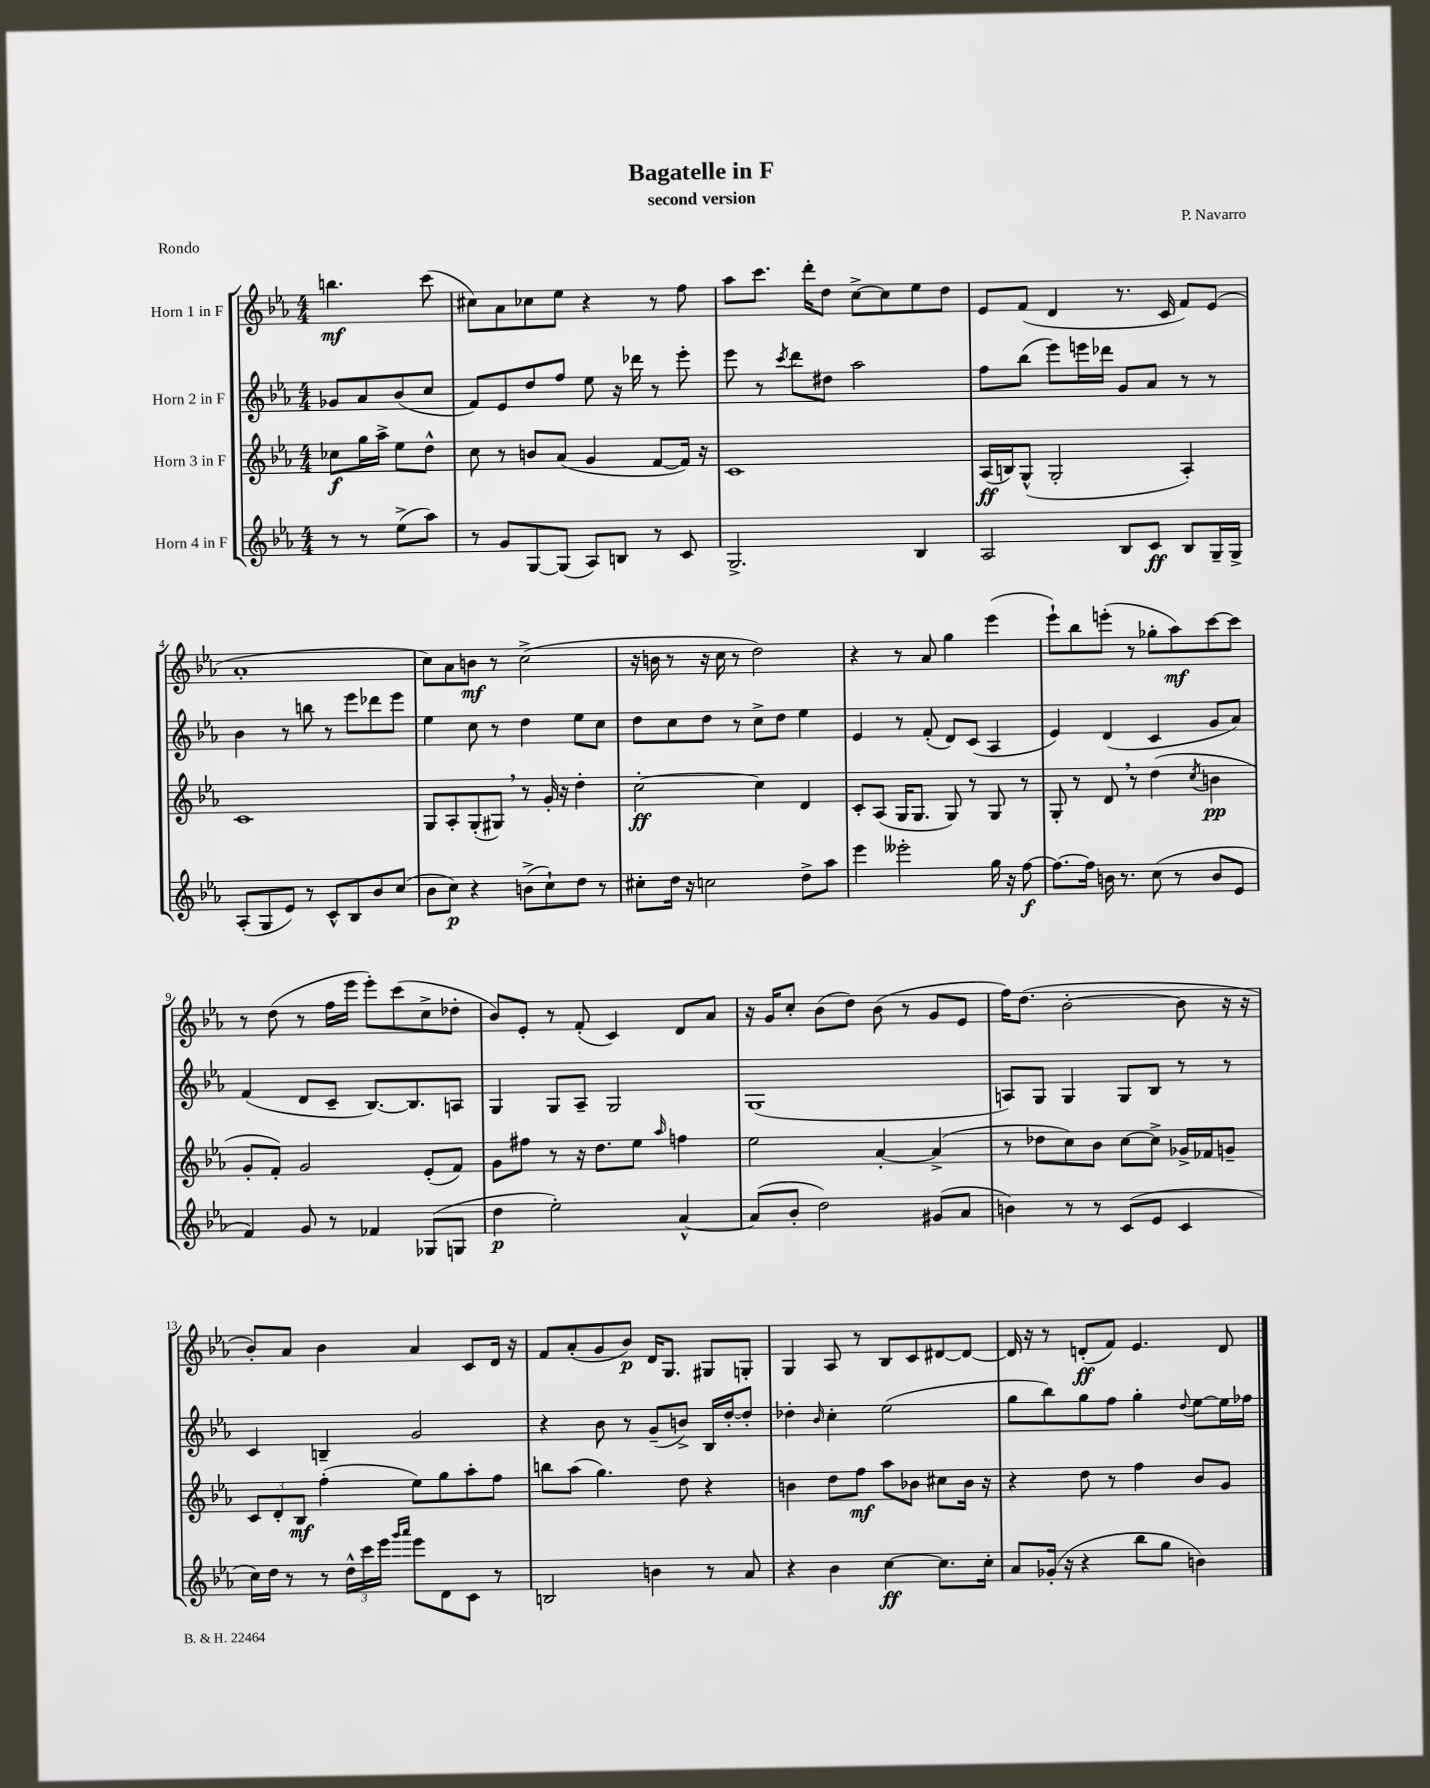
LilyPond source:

\header { title = "Bagatelle in F" composer = "P. Navarro" subtitle = "second version" piece = "Rondo" }
<<
\new StaffGroup <<
\new Staff = "s0" \with { instrumentName = "Horn 1 in F" } {
    \clef treble \key ees \major \numericTimeSignature \time 4/4 \partial 2
    b''4.\mf c'''8( |
    cis''8) aes'8 ces''8 ees''8 r4 r8 f''8 |
    aes''8 c'''8. d'''16-. d''8 c''8~-> c''8 ees''8 d''8 |
    ees'8 f'8( d'4 r8. c'16 f'8) ees'8( |
    aes'1-. |
    c''8) aes'8 b'8\mf r8 c''2->( |
    r16 b'16 r8 r16 c''16 r8 d''2) |
    r4 r8 aes'8 g''4 ees'''4( |
    ees'''8-!) bes''8 e'''8-.( r8 ges''8-. aes''8\mf) c'''8~ c'''8 |
    r8 d''8( r8 f''16 ees'''16 ees'''8-.) c'''8( c''8-> des''8-. |
    bes'8) ees'8-. r8 f'8-.( c'4) d'8 aes'8 |
    r16 g'16 c''8-. bes'8( d''8) bes'8( r8 g'8 ees'8 |
    f''16) d''8.( bes'2~-. bes'8 r16 r16 |
    bes'8-.) aes'8 bes'4 aes'4 c'8 d'16 r16 |
    f'8 aes'8-.( g'8 bes'8\p) d'16 g8. gis8 g8-. |
    g4 aes8 r8 bes8 c'8 dis'8~ dis'8~ |
    dis'16 r16 r8 d'8-.\ff( f'8) ees'4. d'8 \bar "|." |
}
\new Staff = "s1" \with { instrumentName = "Horn 2 in F" } {
    \clef treble \key ees \major \numericTimeSignature \time 4/4 \partial 2
    ges'8 aes'8 bes'8( c''8 |
    f'8) ees'8 d''8 f''8 ees''8 r16 des'''16 r8 ees'''8-. |
    ees'''8 r8 \acciaccatura { c'''8 } d'''8 dis''8 aes''2 |
    f''8 bes''8( ees'''8) e'''16 des'''16 g'8 aes'8 r8 r8 |
    bes'4 r8 b''8 r8 ees'''8 des'''8 ees'''8 |
    ees''4 c''8 r8 d''4 ees''8 c''8 |
    d''8 c''8 d''8 r8 c''8-> d''8 ees''4 |
    ees'4 r8 f'8-.( d'8) c'8( aes4 |
    ees'4) d'4( c'4 g'8 aes'8) |
    f'4( d'8 c'8-- bes8.~) bes8. a8 |
    g4 g8 aes8-- g2 |
    g1( |
    a8) g8 g4 g8 bes8 r8 r8 |
    c'4 b4-- g'2 |
    r4 bes'8 r8 g'8--( b'8->) bes16 d''16~-. d''8-. |
    des''4-. \grace { bes'16 } c''4-. ees''2( |
    g''8 bes''8) g''8 f''8 g''4-. \appoggiatura { d''8 } ees''8~ ees''16 fes''16 \bar "|." |
}
\new Staff = "s2" \with { instrumentName = "Horn 3 in F" } {
    \clef treble \key ees \major \numericTimeSignature \time 4/4 \partial 2
    ces''8\f g''16 aes''16-> ees''8 d''8-^ |
    c''8 r8 b'8 aes'8( g'4 f'8~ f'16) r16 |
    c'1 |
    aes16\ff( b16) g8-^( g2-. aes4-.) |
    c'1 |
    g8 aes8-. g8-.( gis8) \breathe r8 g'16-. r16 d''4-. |
    c''2~-.\ff c''4 d'4 |
    c'8-. aes8( g16 g8. g8) r8 g8 r8 |
    g8-. r8 d'8 \breathe r8 d''4( \acciaccatura { c''8 } b'4\pp |
    g'8-. f'8-.) g'2 ees'8-.( f'8) |
    g'8 fis''8 r8 r16 d''8. ees''8 \grace { aes''16 } f''4 |
    ees''2 aes'4~-. aes'4->( |
    r8 des''8 c''8) bes'8 c''8~ c''8-> ges'16-> fes'16 g'8-- |
    \tuplet 3/2 { c'8 d'8-. bes8\mf } f''4-.( ees''8) g''8 aes''8-. f''8 |
    b''8 aes''8( g''4.) d''8 r4 |
    b'4 d''8 f''8\mf aes''8 bes'8 cis''8 bes'16 r16 |
    r4 d''8 r8 f''4 bes'8 g'8 \bar "|." |
}
\new Staff = "s3" \with { instrumentName = "Horn 4 in F" } {
    \clef treble \key ees \major \numericTimeSignature \time 4/4 \partial 2
    r8 r8 ees''8->( aes''8) |
    r8 g'8 g8~ g8( aes8) b8 r8 c'8 |
    g2.-> bes4 |
    aes2 bes8 c'8\ff bes8 g16-- g16-> |
    aes8-.( g8 ees'8) r8 c'8-^ bes8 bes'8 c''8( |
    bes'8 c''8\p) r4 b'8->( c''8-!) d''8 r8 |
    cis''8-. d''16 r16 c''2 d''8-> aes''8 |
    ees'''4 eeses'''2-. g''16 r16 f''8~\f |
    f''8.~ f''16 b'16 r8. c''8( r8 b'8 ees'8 |
    f'4) g'8 r8 fes'4 ges8( g8 |
    d''4\p ees''2-.) aes'4~-^ |
    aes'8( bes'8-. d''2) gis'8( aes'8 |
    b'4) r8 r8 c'8( ees'8 c'4 |
    c''16) d''16 r8 r8 \tuplet 3/2 { d''16-^ c'''16 ees'''16 } \grace { g'''16 aes'''16 } ees'''8 d'8 c'8 r8 |
    b2 b'4 r8 aes'8 |
    r4 bes'4 c''4~\ff c''8. c''16-. |
    aes'8 ges'16-.( r16 r4 bes''8 g''8 b'4) \bar "|." |
}
>>
>>
